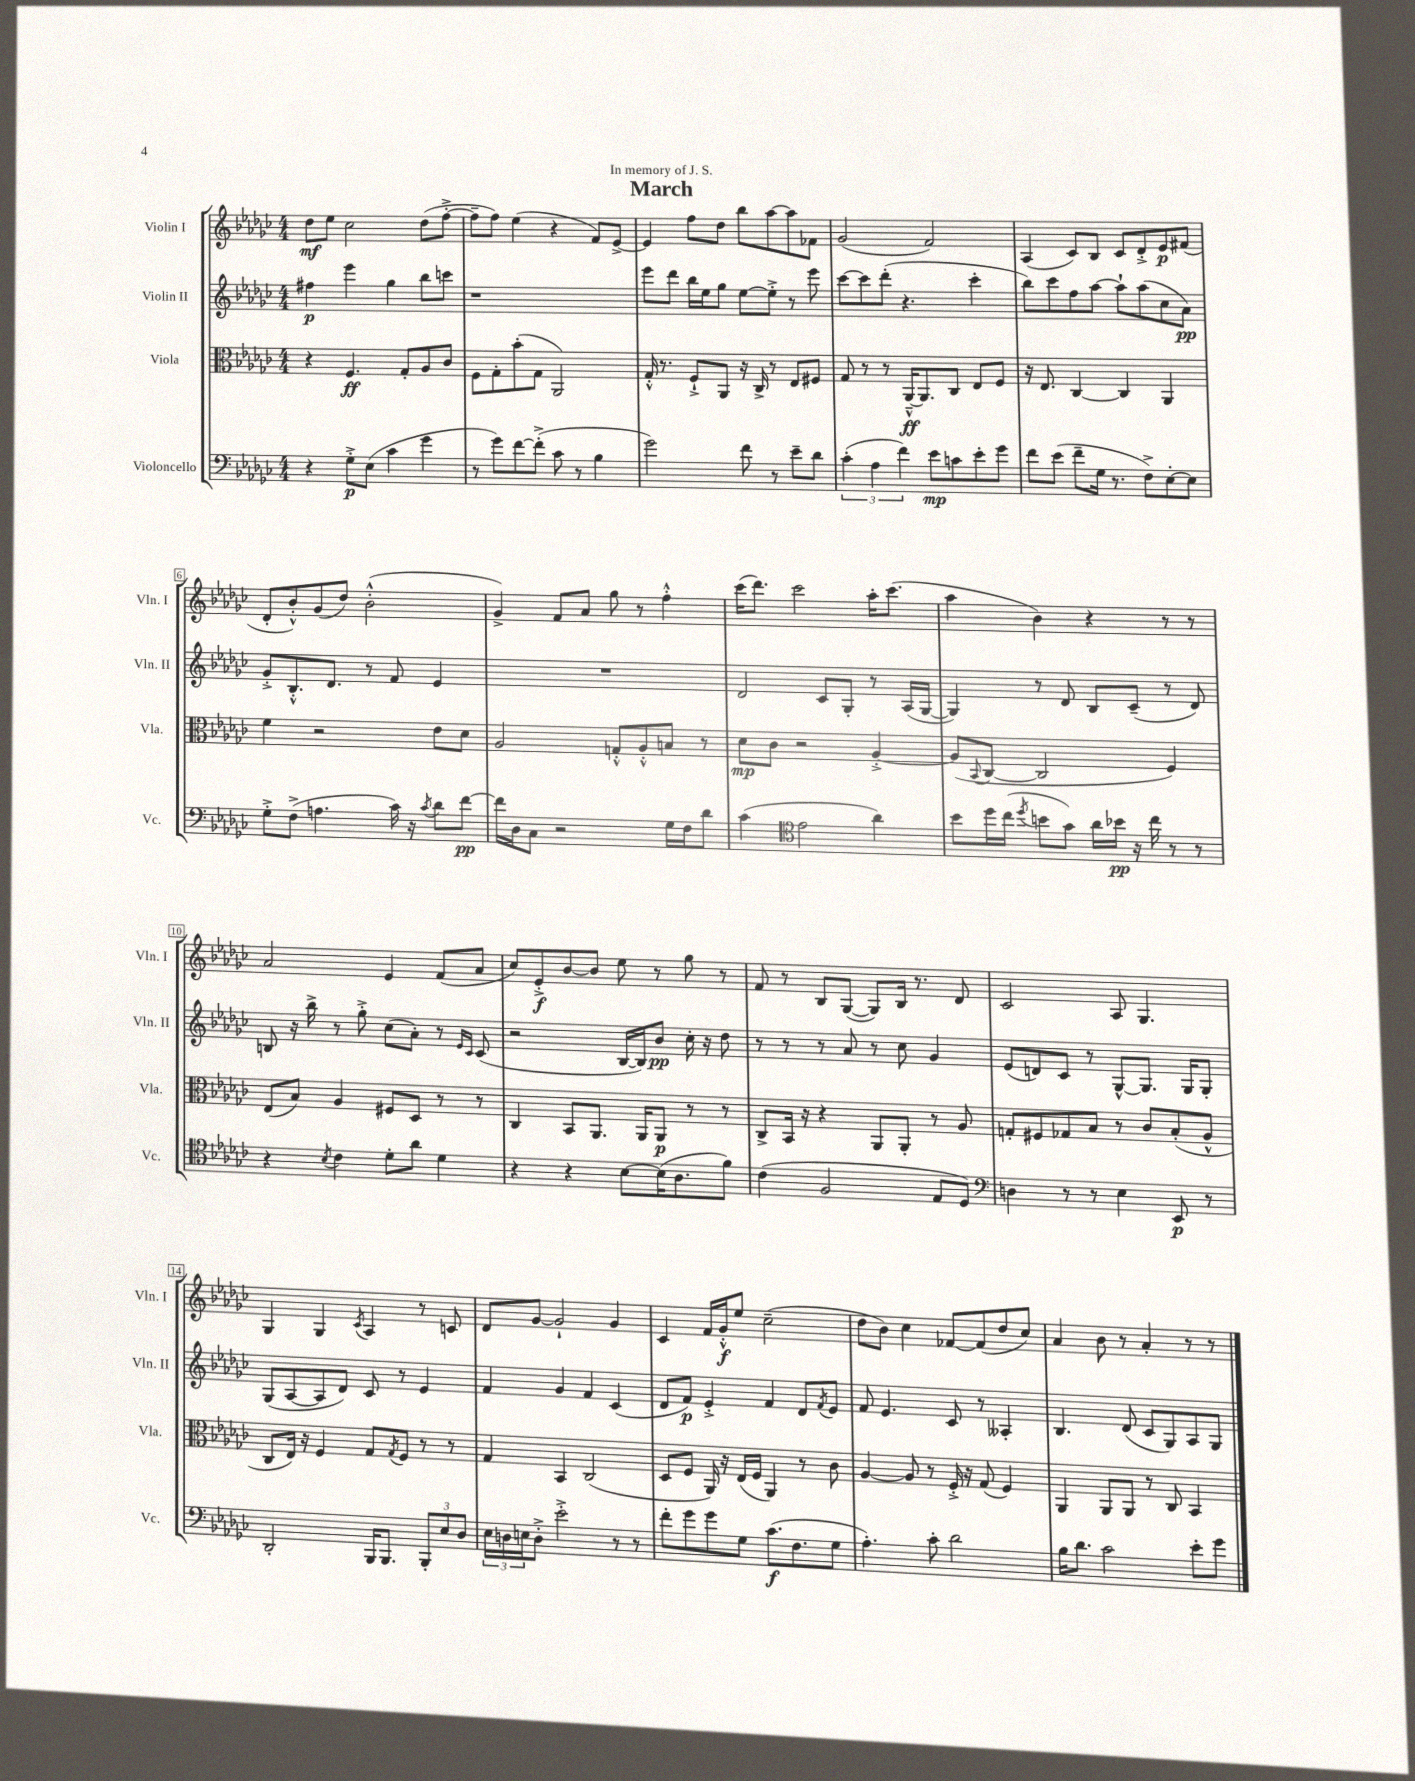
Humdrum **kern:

**kern	**kern	**kern	**kern
*staff4	*staff3	*staff2	*staff1
*clefF4	*clefC3	*clefG2	*clefG2
*k[b-e-a-d-g-c-]	*k[b-e-a-d-g-c-]	*k[b-e-a-d-g-c-]	*k[b-e-a-d-g-c-]
*M4/4	*M4/4	*M4/4	*M4/4
4r	4r	4ff#	8dd-
.	.	.	8ee-
8G-'^	4.F	4eee-	2cc-
(8E-	.	.	.
4c-	.	4gg-	.
.	8G-'	.	.
4g-	8A-	8bb-	(8dd-
.	8c-	8ccc	[8ff'^
=	=	=	=
8r	8F	1r	8ff~]
8g-)	8G-'	.	8ff)
[8f	(8b-'	.	(4ee-
(8f'^]	8G-	.	.
8c-	2AA-)	.	4r
8r	.	.	.
4B-	.	.	8f)
.	.	.	[8e-^
=	=	=	=
2g-)	16G-'^^	8eee-	4e-]
.	8.r	.	.
.	.	8ddd-	.
.	8F`^	16bb-	8ff
.	.	16ee-	.
.	8AA-	8gg-	8dd-
8f	16r	[8ee-	8bb-
.	16C-^	.	.
8r	8r	8ee-'^]	[8aa-
8e-~	8E-	8r	8aa-]
8d-	8F#	8eee-	8f-
=	=	=	=
(6c-'	8G-	[8ccc-	(2g-
.	8r	8ccc-]	.
6A-	.	.	.
.	8r	(8ddd-'	.
6f)	.	.	.
.	[16AA-~^^	4.r	.
.	8.AA-]	.	.
8e-	.	.	2f)
8c	8C-	.	.
8e-'	8E-	4ccc-'	.
8g-	8F	.	.
=	=	=	=
8f	16r	8bb-)	(4A-
.	8.E-	.	.
(8e-	.	8ccc-	.
8f~	[4C-	8ff	8c-)
16G-	.	[8aa-	8B-
8.r	.	.	.
.	4C-]	8aa-`]	8c-
8F^)	.	(8aa-	8d-'^
[8E-'	4AA-	8cc-	8e-
8E-]	.	8a-)	(8f#
=	=	=	=
8G-'^	4f	8g-'^	8d-'
(8F^	.	8.B-'^^	8b-'^^)
4.A	2r	.	(8g-
.	.	8.d-	.
.	.	.	8dd-)
.	.	8r	(2b-'^^
16c-)	.	8f	.
16r	.	.	.
8qc-	.	.	.
8d-	8e-	4e-	.
[8f	8d-	.	.
=	=	=	=
16f]	2A-	1r	4g-^)
16D-	.	.	.
8C-	.	.	.
2r	.	.	8f
.	.	.	8a-
.	8G'^^	.	8gg-
.	8A-'^^	.	8r
16G-	8B	.	4ff'^^
16F	.	.	.
8d-	8r	.	.
=	=	=	=
(4c-	8d-	2d-	(16ccc-
.	.	.	8.ddd-)
.	8c-	.	.
*clefC4	*	*	*
2e-	2r	.	2ccc-
.	.	8c-	.
.	.	8G-'	.
4a-)	[4A-'^	8r	16aa-'
.	.	.	(8.ccc-
.	.	(16A-	.
.	.	[16G-	.
=	=	=	=
8b-	(8A-]	4G-])	4aa-
.	8qqBB-	.	.
16dd-	[8C-	.	.
(16cc-	.	.	.
8qdd-	.	.	.
8b	2C-]	8r	4b-)
8g-)	.	8d-	.
16a-	.	8B-	4r
16b-	.	.	.
16r	.	(8c-~	.
16cc-	.	.	.
8r	4F)	8r	8r
8r	.	8d-)	8r
=	=	=	=
4r	(8E-	8B	2a-
.	8B-)	16r	.
.	.	16bb-^	.
8qB-	.	.	.
4c-	4A-	8r	.
.	.	8gg-'^	.
8d-'	8F#	(8cc-	4e-
8a-	8D-	8a-')	.
4d-	8r	8r	(8f
.	.	16qqe-	.
.	.	16qqc-	.
.	8r	(8c-	8a-
=	=	=	=
4r	4C-	2r	8cc-)
.	.	.	8e-'^
4r	8BB-	.	[8b-
.	8.AA-	.	8b-]
[8B-	.	[16B-	8ee-
.	16AA-	16B-])	.
(16B-]	8AA-	8b-	8r
8.A-	.	.	.
.	8r	16cc-'	8gg-
.	.	16r	.
8f)	8r	8dd-	8r
=	=	=	=
(4c-	8C-^	8r	8f
.	16BB-	8r	8r
.	16r	.	.
2F	4r	8r	8B-
.	.	8a-	([8G-
.	8AA-	8r	8G-])
.	8AA-'	8cc-	16B-
.	.	.	8.r
8E-	8r	4g-	.
8D-)	8A-	.	8d-
=	=	=	=
*clefF4	*	*	*
4D	8G'	(8e-	2c-
.	8F#	8d)	.
8r	8G-	8c-	.
8r	8B-	8r	.
4E-	8r	[8G-^^	8A-
.	8c-	8.G-]	4.G-
8EE-	(8B-'	.	.
.	.	16G-	.
8r	8A-^^	8G-'	.
=	=	=	=
2DD-'	8C-	(8G-	4G-
.	16E-)	[8A-	.
.	16r	.	.
.	4F	8A-]	4G-
.	.	8d-)	.
.	.	.	8qc-
16BBB-	8G-	8c-	4A-
8.BBB-	.	.	.
.	8qG-	.	.
.	8F	8r	.
12BBB-'	8r	4e-	8r
12E-	.	.	.
.	8r	.	8c
12D-	.	.	.
=	=	=	=
24E-	4G-	4f	8d-
24D	.	.	.
24E	.	.	.
8D'^	.	.	[8g-
2e-'^	4BB-	4g-	2g-`]
.	(2C-	4f	.
8r	.	(4c-	4g-
8r	.	.	.
=	=	=	=
8f'	8D-	8d-	4c-
8g-	8F	8f)	.
8g-	16AA-)	4e-'^	16f
.	16r	.	16g-'^^
8G-	(16E-	.	8ee-
.	16F	.	.
(8.c-	4AA-)	4f	(2cc-~
8.F	.	.	.
.	8r	8d-	.
.	.	8qf	.
8G-	8c-	8e-	.
=	=	=	=
4.A-')	[4A-	8f	8dd-
.	.	4.e-	8b-)
.	8A-]	.	4cc-
8c-'	8r	.	.
2d-	16F'^	8c-	[8f-
.	16r	.	.
.	(8G-	8r	(8f-]
.	4F)	4A--'	8dd-
.	.	.	8cc-)
=	=	=	=
16B-	4AA-	4.B-	4a-
8.d-	.	.	.
2c-	8AA-	.	8b-
.	8AA-	(8d-	8r
.	8r	8c-	4a-'
.	8C-	8G-)	.
8e-'	4BB-	8A-	8r
8g-	.	8G-	8r
==	==	==	==
*-	*-	*-	*-
